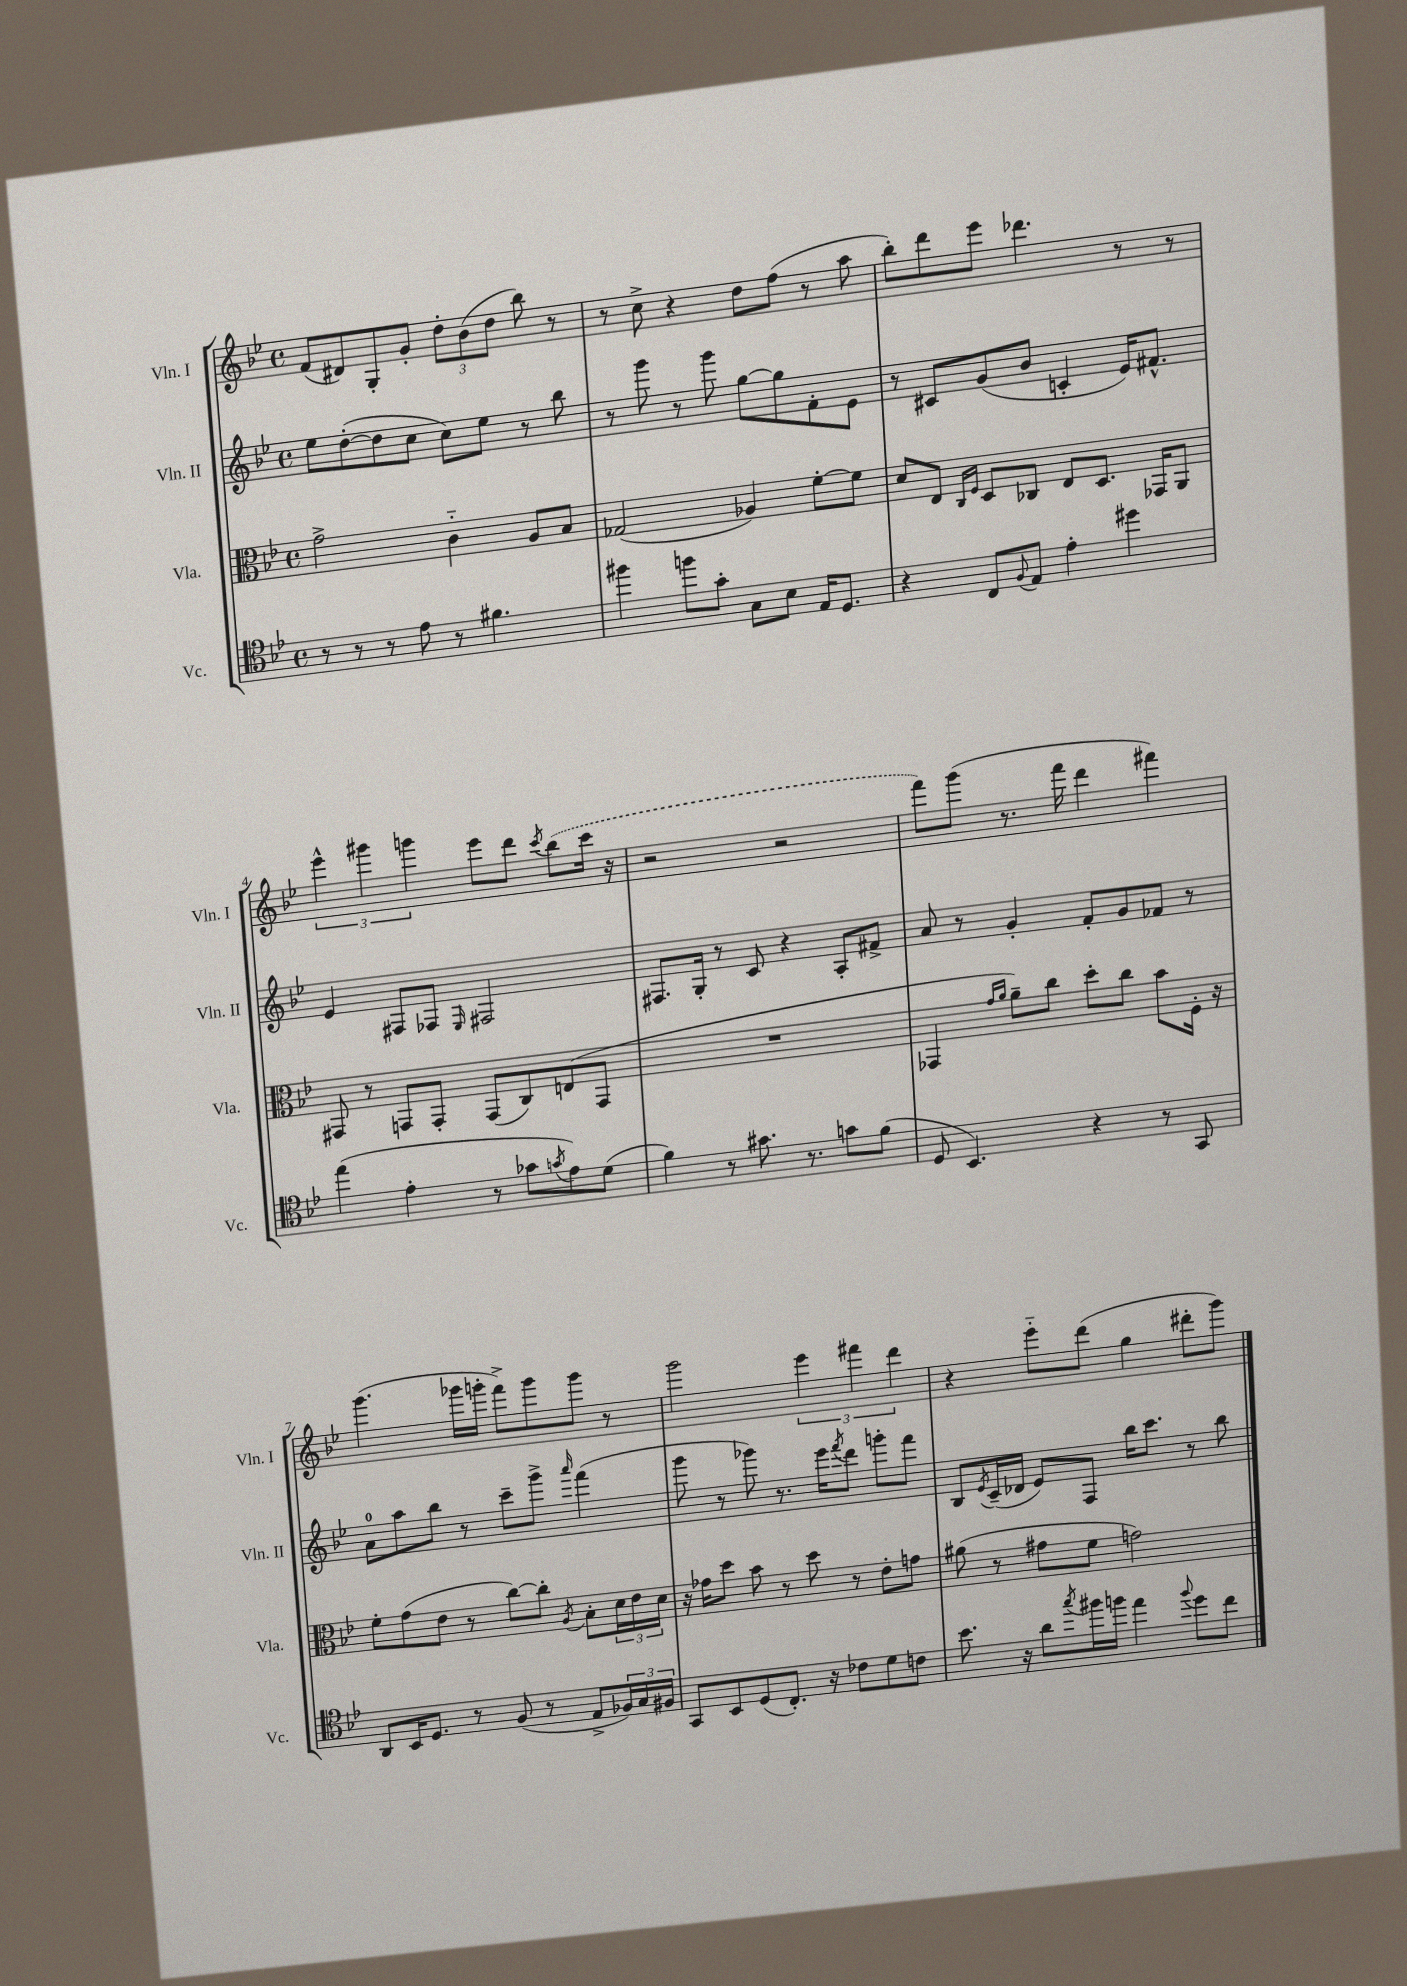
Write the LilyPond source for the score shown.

<<
\new StaffGroup <<
\new Staff = "s0" \with { instrumentName = "Vln. I" shortInstrumentName = "Vln. I" } {
    \clef treble \key bes \major \defaultTimeSignature \time 4/4
    f'8( dis'8) g8-. g'8-. \tuplet 3/2 { d''8-. bes'8( d''8 } bes''8) r8 |
    r8 c''8-> r4 d''8 f''8( r8 a''8 |
    bes''8-.) d'''8 ees'''8 des'''4. r8 r8 |
    \tuplet 3/2 { ees'''4-^ gis'''4 g'''4 } ees'''8 d'''8 \acciaccatura { c'''8 } \once \slurDashed bes''8( c'''16 r16 |
    r2 r2 |
    f'''8) g'''8( r8. f'''16 d'''4 fis'''4) |
    g'''4.( ges'''16 g'''16-. f'''8->) g'''8 g'''8 r8 |
    g'''2 \tuplet 3/2 { ees'''4 fis'''4 d'''4 } |
    r4 ees'''8-_ d'''8( g''4 dis'''8-. g'''8) \bar "|." |
}
\new Staff = "s1" \with { instrumentName = "Vln. II" shortInstrumentName = "Vln. II" } {
    \clef treble \key bes \major \defaultTimeSignature \time 4/4
    ees''8 d''8~-.( d''8 c''8 c''8) ees''8 r8 bes''8 |
    r8 g'''8 r8 g'''8 g''8~ g''8 f'8-. ees'8 |
    r8 cis'8 g'8( bes'8 c'4-. ees'16) fis'8.-^ |
    ees'4 fis8 fes8 \grace { ees16 } fis2 |
    fis8. g16-. r8 c'8 r4 a8-. fis'8-> |
    a'8 r8 g'4-. f'8-. g'8 fes'8 r8 |
    a'8-0 a''8 bes''8 r8 c'''8-- g'''8-> \grace { a'''16 } f'''4( |
    g'''8 r8 ges'''8) r8. ees'''16 \acciaccatura { f'''8 } d'''8 g'''8-. f'''8 |
    bes8 \acciaccatura { ees'8 } c'16--( des'16 ees'8) f8 bes''16 c'''8. r8 bes''8 \bar "|." |
}
\new Staff = "s2" \with { instrumentName = "Vla." shortInstrumentName = "Vla." } {
    \clef alto \key bes \major \defaultTimeSignature \time 4/4
    g'2-> c'4-_ a8 bes8 |
    ges2( aes4) f'8~-. f'8 |
    d'8 ees8 \grace { c16 f16 } d8 ces8 ees8 d8. ges,16 a,8 |
    gis,8 r8 g,8 g,8-. g,8( c8) e8( g,8 |
    R1 |
    ges,4 \grace { g'16 a'16 } a'8--) c''8 d''8-. c''8 bes'8 f16-. r16 |
    f'8-. g'8( ees'8 r8 c''8~) c''8-. \acciaccatura { a8 } bes8-. \tuplet 3/2 { d'16 ees'16 d'16 } |
    r16 ges'16 d''8 bes'8 r8 d''8 r8 ees'8-. g'8 |
    ais'8( r8 gis'8 f'8 g'2) \bar "|." |
}
\new Staff = "s3" \with { instrumentName = "Vc." shortInstrumentName = "Vc." } {
    \clef tenor \key bes \major \defaultTimeSignature \time 4/4
    r8 r8 r8 ees'8 r8 fis'4. |
    fis''4 f''8 g'8-. g8 bes8 ees16 d8. |
    r4 c8 \appoggiatura { f8 } ees8 ees'4-. dis''4 |
    ees''4( ees'4-. r8 ges'8 \acciaccatura { g'8 } ees'8) d'8( |
    f'4) r8 gis'8. r8. g'8 f'8( |
    d8 bes,4.) r4 r8 g,8 |
    a,8 bes,16 d8. r8 f8( r8 ees8-> \tuplet 3/2 { fes16) g16 fis16 } |
    g,8 bes,8 d8( c8.-.) r16 ces'8 d'8 c'8 |
    bes'8. r16 a'8 \acciaccatura { g''8 } fis''16 f''16 ees''4 \appoggiatura { f''8 } d''8 c''8 \bar "|." |
}
>>
>>
